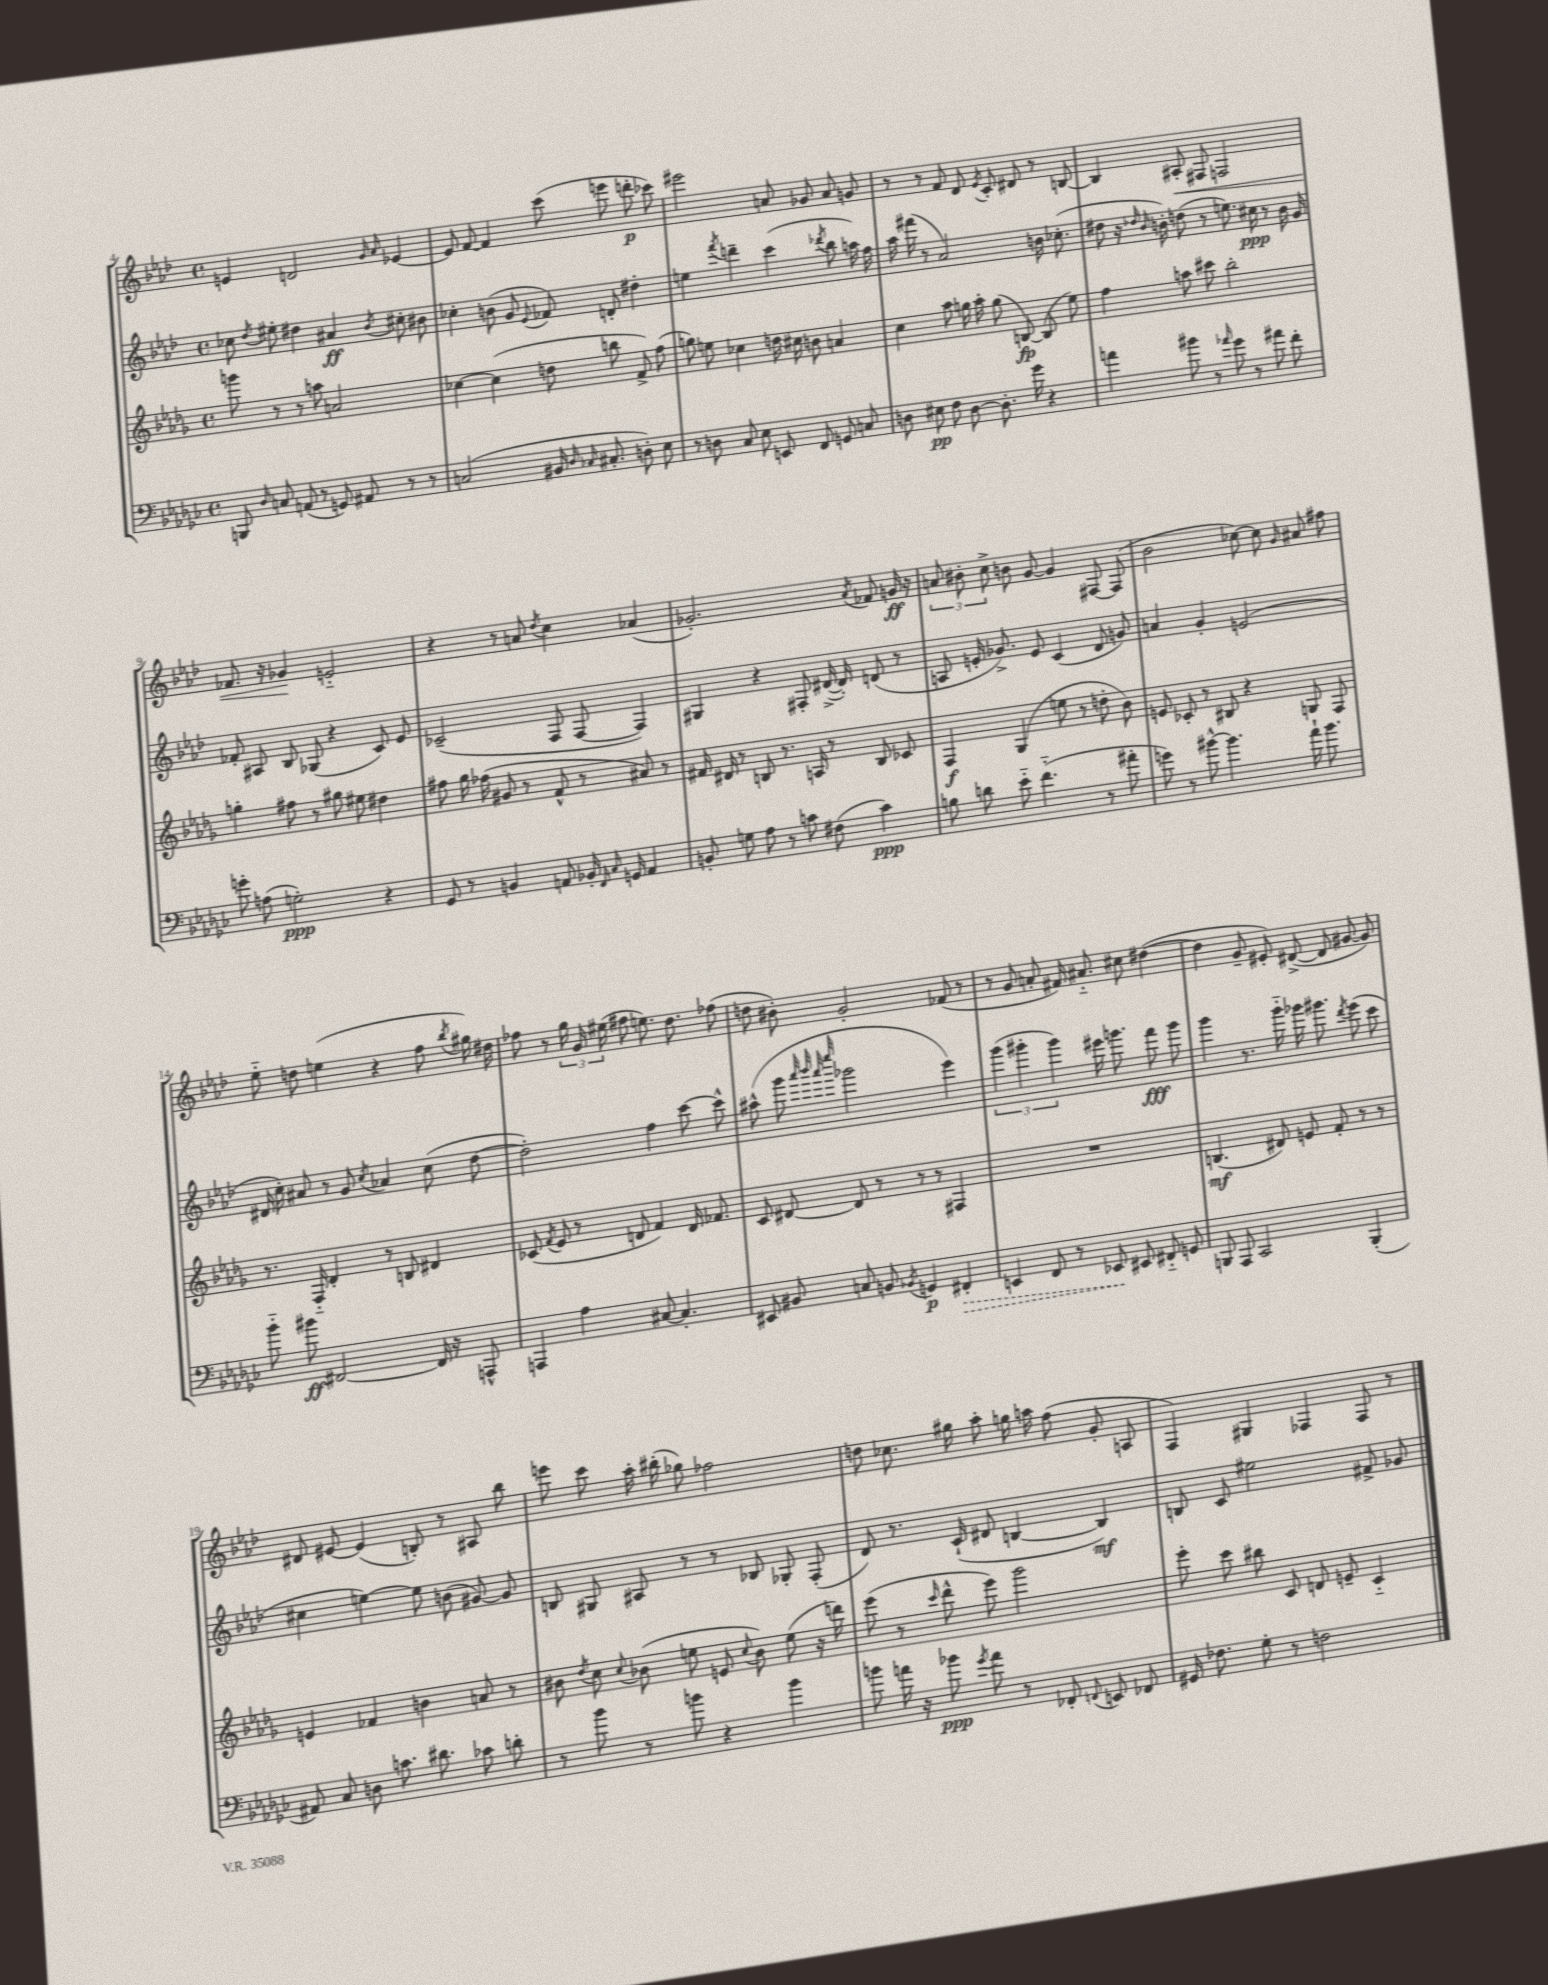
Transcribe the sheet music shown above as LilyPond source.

<<
\new StaffGroup <<
\new Staff = "s0" {
    \clef treble \key aes \major \defaultTimeSignature \time 4/4
    \autoBeamOff e'4 d'2 \grace { g'16 aes'16 } ees'4~ |
    ees'8 f'8~ f'4 c'''8( e'''8 d'''8-.\p ces'''8) |
    eis'''2 a'8 ges'8 a'8 g'8 |
    r8 r8 f'8 des'8 \acciaccatura { ees'8 } c'8-. dis'8 r8 b8~ |
    b4 ais8-.\< fis8 f2 |
    fes'8. r16 ges'4\! e'2-_ |
    r4 r8 a'8 \acciaccatura { des''8 } c''4 aes'4( |
    ges'2.-.) \acciaccatura { aes'8 } fes'8 g'16\ff r16 |
    \tuplet 3/2 { a'8 bis'8-. c''8-> } b'8 g'8~ g'4 fis8~ fis8( |
    bes'2 ces''8~) ces''8 \grace { g'16 } ais'8 fis''8 |
    ees''8-_ d''8 e''4( r4 f''8 \acciaccatura { bes''8 } gis''16) dis''16 |
    fes''8 r8 \tuplet 3/2 { g''16 g'16 eis''16( } fis''8 e''8.) des''8. fes''8( |
    d''8 bis'8-.) g'2-. fes'8( r8 |
    r8 g'8 a'8-. fis'16) ais'8.-_ cis''8 dis''4~( |
    dis''4 g'8-- eis'8-.) dis'8~->( dis'8 gis'8~ gis'8) |
    dis'8 eis'8~ eis'4( b8-.) r8 ais8 bes''8 |
    e'''8 c'''8 aes''16-. bis''16-.( ges''8) fes''2 |
    d''8 ces''8. gis''16 aes''8-. g''16 a''16 f''8( g'8-. a8 |
    f4) gis4 fes4 fes8 r8 \bar "|." |
}
\new Staff = "s1" {
    \clef treble \key aes \major \defaultTimeSignature \time 4/4
    \autoBeamOff ces''8 \acciaccatura { des''8 } eis''8-. dis''4 ais'4\ff \acciaccatura { bes'8 } cis''8-. bis'8 |
    ces''4-. b'8( g'8 \appoggiatura { ees'8 } fes'8) d'8-. dis''4-. |
    e''4 \acciaccatura { f'''8 } d'''4-- c'''4( \acciaccatura { des'''8 } bes''8 a''16) f''16 |
    aes''16 fis'''16( r8 aes'2) b'16 ces''8.-.( |
    dis''8 r16 \grace { des''16 bes'16 } b'16-.) d''8( r8 e''8.) cis''16\ppp r8 b'16 g'16 |
    fes'8-. ais8 bes8 ges8( r4 c'8) ees'8 |
    ces'2--( f8 f8~ f4) |
    gis4 r4 fis8-. dis'16~->( dis'16-.) d'8( r8 |
    a8 e'16-. ges'8.->) e'8 c'4( des'8 g'8) |
    a'4 g'4-. e'2( |
    dis'16 c''16-.) ais'8 r8 g'8 \acciaccatura { c''8 } aes'4 c''8( des''8~ |
    des''2-.) f''4 c'''8~ c'''8-^ |
    ais''8-^( g'''8 \grace { aes'''32 bes'''32 aes'''32 ees''''32 } ges'''2 ees'''4) |
    \tuplet 3/2 { g'''4( gis'''4-. gis'''4) } eis'''16 g'''8. f'''8\fff g'''8 |
    g'''4 r8. g'''16-_ ges'''16 gis'''8. \acciaccatura { des'''8 } ees'''8( c'''8 |
    cis''4 e''4~) e''8 b'8( gis'8~) gis'8 |
    b8 gis8 ais8 r8 r8 bes8 ges8-. f8-.( |
    des'8) r8. c'16-!( dis'8 b4~ b4\mf) |
    b8 c'8 eis''2 fis'8-> ges'8 \bar "|." |
}
\new Staff = "s2" {
    \clef treble \key des \major \defaultTimeSignature \time 4/4
    \autoBeamOff g'''8 r8 r8 a''8 a'2 |
    ces''4~ ces''4( d''8 b''8 f'8->) f''8( |
    g''8) e''8 ces''4 d''16 cis''16 b'8 a'4 |
    c''4 aes''8 g''16 aes''16-. g''8( b8~\fp) b8( ees''8) |
    f''4 a''8 cis'''8 bes''2-. |
    g''4-. fis''8 r8 gis''8 eis''8 dis''4 |
    fis''8 ges''16 fes''16( gis'8 r8 f'8-^ r8 ais'8) r8 |
    fis'16 dis'16 r8 b8 r8. a16 r8 b8 ces'8 |
    f4\f ges4( e''8 r8 d''8-. bes'8) |
    e'8 ces'8-. r8 bis8 r4 g8 f8 |
    r8. f16-_ des'4-. r8 b8 dis'4 |
    ces'8( \acciaccatura { f'8 } ees'8 r8 d'8 f'4) d'16 fes'8. |
    c'8 dis'8~ dis'8 r8 r8 r8 fis4 |
    R1 |
    b4.\mf( dis'8) e'8 f'8-. r8 r8 |
    e'4 fes'4 b'4 a'8 r8 |
    bis'8 \acciaccatura { des''8 } c''8 \appoggiatura { c''8 } bes'8( e''8 e'8 \appoggiatura { c''8 } bes'8) e''8( r16 d'''16) |
    ees'''8( r8 \grace { c'''16 } des'''8-^ ees'''8) ges'''2 |
    ees'''8-. c'''8 bis''8 c'8 d'8 e'8-- c'4-_ \bar "|." |
}
\new Staff = "s3" {
    \clef bass \key ges \major \defaultTimeSignature \time 4/4
    \autoBeamOff b,,8 \grace { des16 } c8 a,8( r8 g,8) ais,8 r8 r8 |
    c2( bis,16 \grace { des16 ces16 } cis8.-. d8-.) ees8 |
    r8 d8 ces8 ees8 e,8 f,8 g,8 c8 |
    d8 eis8\pp f8 d8~ d8.-. ges'16 r4 |
    a'4 bis'8 r8 \grace { aes'16 } ges'8 r8 ais'8 f'8-. |
    g'8-. a8( g2-.\ppp) r4 |
    ges,8 r8 b,4 a,8 bes,16-. \grace { f,16 ces16 } g,16 a,4 |
    b,8-. g8 aes8 r8 c'8 fis8( c'4\ppp) |
    b8 d'8 ees'8-_ f'4.-_( r8 ais'8-. |
    g'8) r8 bis'8~-^ bis'4. aes'16-! bis'8. |
    bes'8-_ bis'8\ff fis,2~ fis,16 r16 a,,8-^ |
    a,,4 aes4 cis8~ cis4.-. |
    eis,8 bis,8 c8 b,8 \acciaccatura { bes,8 } g,4\p \once \override Hairpin.style = #'dashed-line fis,4-.\> |
    e,4 f,8 r8 ees,8\! eis,8 fis,8-_ g,8 |
    b,,8 aes,,8 ces,2 b,,4-.( |
    ais,8) ces8 d8 c'8. dis'8. ces'8 d'8-. |
    r8 bes'8 r8 b'8 r4 b'4 |
    b'8 a'16 r16 bes'8\ppp \acciaccatura { ges'8 } a'8 r8 fes,8-. \appoggiatura { f,8 } e,8 fes,8 |
    gis,16 fes8. ges8-. r8 f2 \bar "|." |
}
>>
>>
\layout { \context { \Score currentBarNumber = #4 } }
